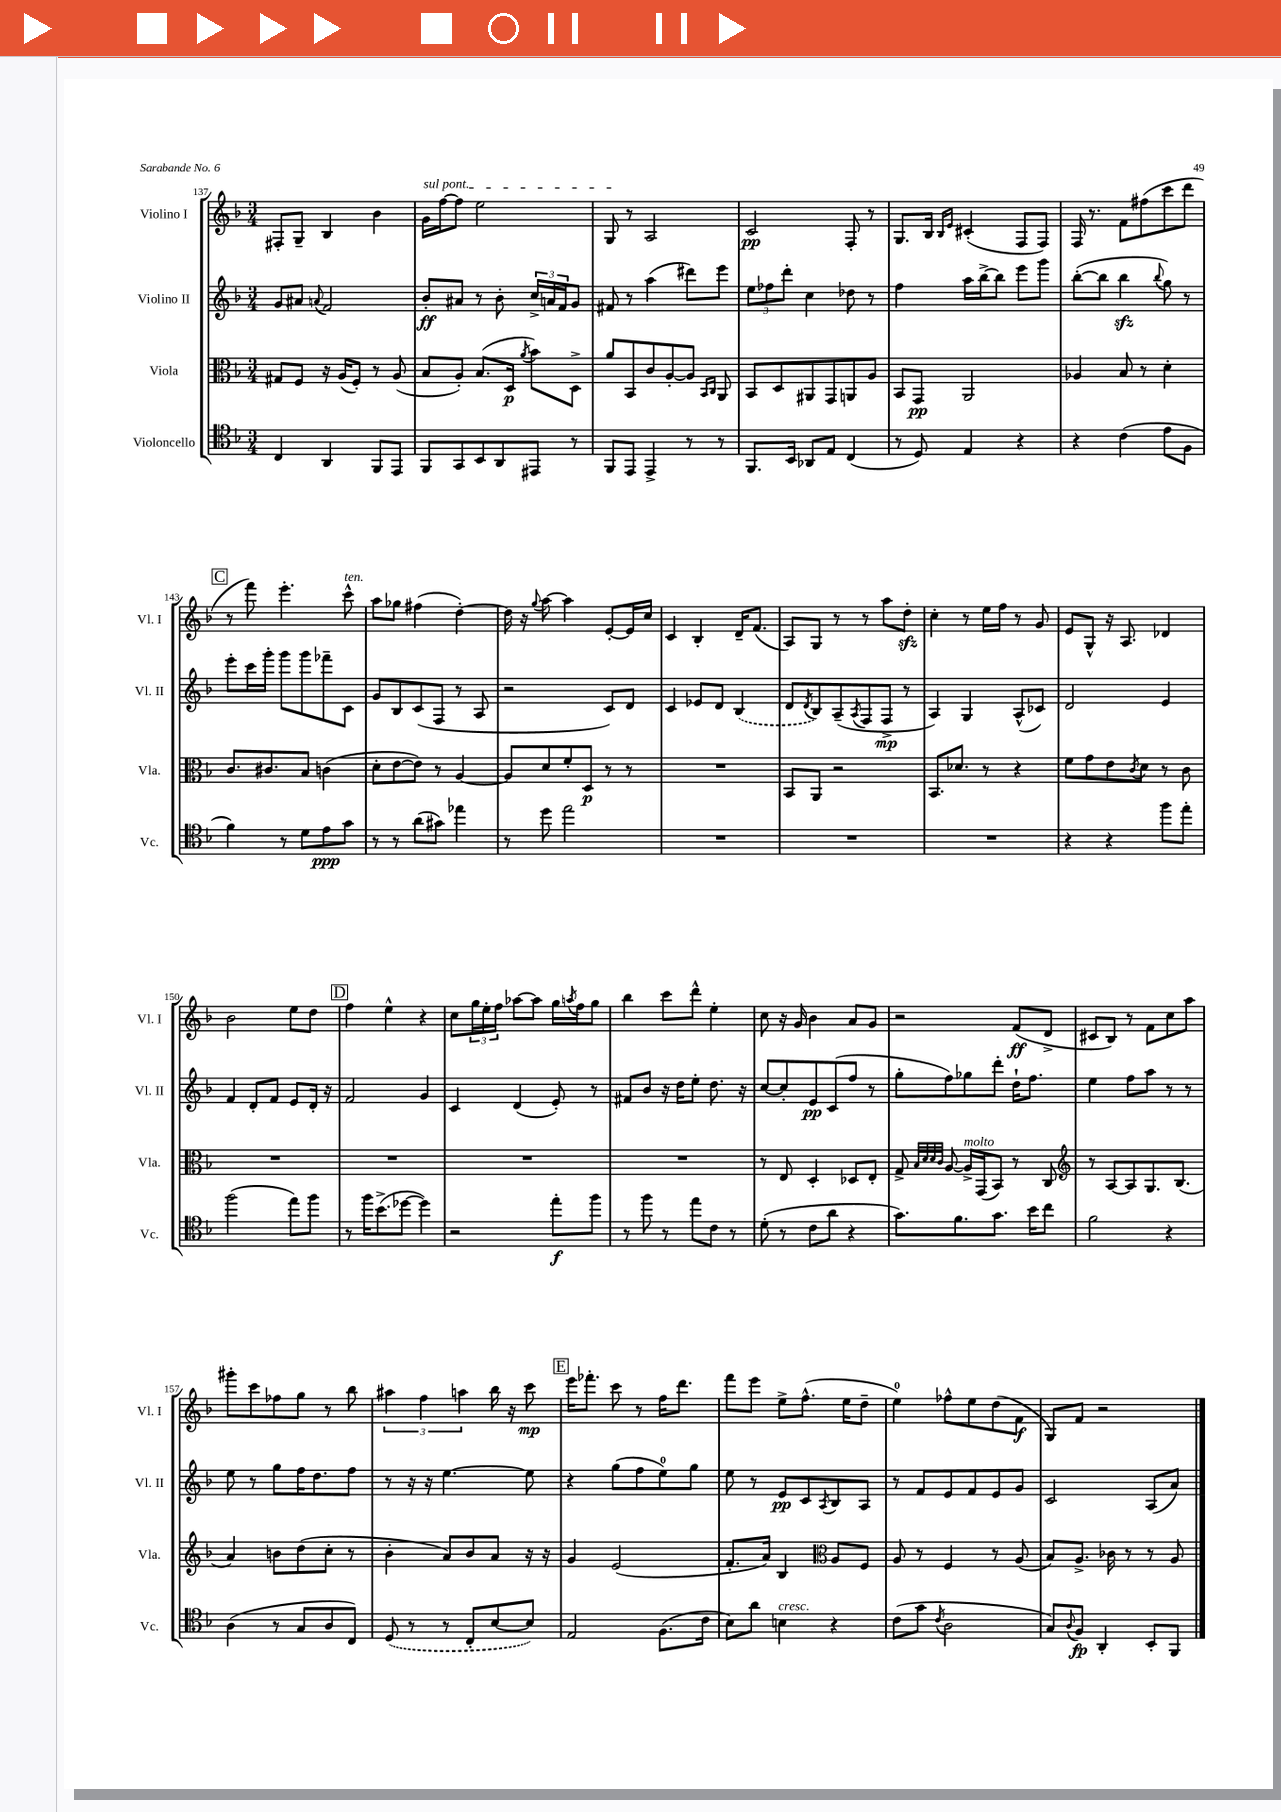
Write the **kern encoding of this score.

**kern	**kern	**kern	**kern
*staff4	*staff3	*staff2	*staff1
*clefC4	*clefC3	*clefG2	*clefG2
*k[b-]	*k[b-]	*k[b-]	*k[b-]
*M3/4	*M3/4	*M3/4	*M3/4
4C/	8G#/L	8g/L	8F#'/L
.	8F/J	8a#/J	8G~/J
.	.	8qqa/	.
4AA/	16r	2f/	4B-/
.	(16A/LK	.	.
.	8F'/J)	.	.
8FF/L	8r	.	4b-\
8EE/J	(8A/	.	.
=	=	=	=
8FF/L	8B-/L	8b-'/L	16g\LL
.	.	.	[16ff\J
8GG/	8A'/J)	8a#/J	8ff\]J
8BB-/	(8.B-/L	8r	2ee\
8AA/	.	8b-'\	.
.	16D/Jk	.	.
.	8qa/	.	.
8EE#/J	8b-\L)	24cc^/LL	.
.	.	24a/	.
.	.	24f/J	.
8r	8D^\J	8g/J	.
=	=	=	=
8FF/L	8a/L	8f#/	8G/
8EE/J	8BB-/	8r	8r
4EE^/	8c/	(4aa\	2A/
.	[8A'/	.	.
8r	8A/]J	8ddd#\L)	.
.	16qqBB-/LL	.	.
.	16qqC/JJ	.	.
8r	8AA/	8eee\J	.
=	=	=	=
8.FF/L	8BB-/L	12ee\L	2c/
.	.	12ff-\	.
.	8D/	.	.
.	.	12ddd'\J	.
16BB-/Jk	.	.	.
8AA-/L	8AA#/	4cc\	.
8E/J	8GG/	.	.
(4C/	8AA/	8dd-\	8F'/
.	8A/J	8r	8r
=	=	=	=
8r	8BB-/L	4ff\	8.G/L
8D/)	8GG/J	.	.
.	.	.	16B-/Jk
.	.	.	16qqB-/LL
.	.	.	16qqe/JJ
4E/	2AA/	16aa\LL	(4c#'/
.	.	[16bb-^\J	.
.	.	8bb-\]J	.
4r	.	8eee\L	8F/L
.	.	8ggg\J	8F/J)
=	=	=	=
4r	4A-/	([8bb-'\L	16F/
.	.	.	8.r
.	.	8bb-\]J	.
(4c\	8B-/	4bb-\	8f\L
.	8r	.	(8ff#\
.	.	8qqbb-/	.
8e\L	4d'\	8gg\)	8ccc\
8F\J	.	8r	8ddd\J
=	=	=	=
4f\)	8.c/L	8eee'\L	8r
.	.	16ccc\L	8fff\)
.	8.c#/	16ggg'\JJ	.
8r	.	8ggg\L	4.eee'\
8d\L	8B-/J	8ggg\	.
8e\	(4c\	8fff-~\	.
8g\J	.	8c\J	8ccc^^\
=	=	=	=
8r	8d'\L	8g/L	8aa\L
8r	[8e\	8B-/	8gg-\J
(8a\L	8e\]J)	(8c/	(4ff#\
8g#\J)	8r	8F/J	.
4ee-\	[4A/	8r	[4dd'\)
.	.	8A/	.
=	=	=	=
8r	8A/]L	2r	16dd\]
.	.	.	16r
.	.	.	8qqgg/
8dd\	8d/	.	[8aa\
2ee\	8f'/	.	4aa\]
.	8D/J	.	.
.	8r	8c/L)	[8e'/L
.	8r	8d/J	16e/]L
.	.	.	16cc/JJ
=	=	=	=
2.r	2.r	4c/	4c/
.	.	8e-/L	4B-'/
.	.	8d/J	.
.	.	(4B-/	16d~/LK
.	.	.	(8.f/J
=	=	=	=
2.r	8BB-/L	8d/L	8A/L)
.	.	8qd/	.
.	8AA/J	8B-/)	8G/J
.	2r	(8A~/	8r
.	.	8qA/	.
.	.	8F/	8r
.	.	8F^/J	8aa\L
.	.	8r	8dd'\J
=	=	=	=
2.r	8.BB-/L	4A/)	4cc'\
.	8.d-/J	.	.
.	.	4G/	8r
.	8r	.	16ee\LL
.	.	.	16ff\JJ
.	4r	(8A^^/L	8r
.	.	8c-/J)	8g/
=	=	=	=
4r	8f\L	2d/	8e/L
.	8g\	.	8G^^/J
4r	8e\	.	16r
.	.	.	8.A/
.	8qc/	.	.
.	8d\J	.	.
8ff\L	8r	4e/	4d-/
8ee'\J	8c\	.	.
=	=	=	=
(2ff\	2.r	4f/	2b-\
.	.	8d'/L	.
.	.	8f/J	.
8ee\L)	.	8e/L	8ee\L
8ff\J	.	16d'/Jk	8dd\J
.	.	16r	.
=	=	=	=
8r	2.r	2f/	4ff\
16ff\LK	.	.	.
(8.b-^\	.	.	.
.	.	.	4ee^^\
[8dd-\J	.	.	.
4dd-\])	.	4g/	4r
=	=	=	=
2r	2.r	4c/	8cc\L
.	.	.	24gg\L
.	.	.	24ee'\
.	.	.	24ff\JJ
.	.	(4d/	[8aa-\L
.	.	.	8aa-\]J
8ee'\L	.	8e'/)	16gg\LL
.	.	.	8qaa/
.	.	.	16ff\J
8ff\J	.	8r	8gg\J
=	=	=	=
8r	2.r	8f#/L	4bb-\
8ff\	.	8b-/J	.
8r	.	16r	8ccc\L
.	.	16dd\LK	.
8ee\L	.	8ee'\J	8ddd^^\J
8c\J	.	8.dd\	4ee'\
8r	.	.	.
.	.	16r	.
=	=	=	=
(8d'\	8r	[8cc/L	8cc\
8r	8E/	8cc'/]	16r
.	.	.	16g/
8c\L	4D'/	8e/	4b-\
8a\J	.	(8c/	.
4r	8D-/L	8ff/J	8a/L
.	8E'/J	8r	8g/J
=	=	=	=
8.g\L)	8G^/	8gg'\L	2r
.	32qqB-/LLL	.	.
.	32qqd/	.	.
.	32qqd/	.	.
.	32qqc/JJJ	.	.
.	[8A/	8ff\)	.
8.f\	.	.	.
.	16A^/]LL	8gg-\	.
.	(16GG/J	.	.
8.g\J	8BB-/J)	8ddd'\J	.
.	8r	16dd`\LK	(8f/L
16b-\LK	.	8.ff\J	.
8cc\J	8C/	.	8d^/J
=	=	=	=
*	*clefG2	*	*
2f\	8r	4ee\	8c#/L
.	[8A/L	.	8B-/J)
.	8A/]	8ff\L	8r
.	8.G/	8aa\J	8f\L
4r	.	8r	8cc\
.	(8.B-/J	.	.
.	.	8r	8aa\J
=	=	=	=
(4A\	4a/)	8ee\	8ggg#'\L
.	.	8r	8ccc\
8r	8b\L	8gg\L	8ff-\
8G/L	(8dd\	16ff\K	8gg\J
.	.	8.dd\	.
8A/	8cc'\J	.	8r
8C/J)	8r	8ff\J	8bb-\
=	=	=	=
(8D/	4b-'\	8r	6aa#\
8r	.	16r	.
.	.	.	6ff\
.	.	16r	.
8r	8a/L)	[4.ee\	.
.	.	.	6aa\
8C'/L	8b-/	.	.
[8B-/	8a/J	.	16bb-\
.	.	.	16r
8B-/]J)	16r	8ee\]	8ccc\
.	16r	.	.
=	=	=	=
2E/	4g/	4r	16eee\LK
.	.	.	8.fff-'\J
.	(2e/	(8gg\L	8ccc\
.	.	8ff\	8r
(8.F\L	.	8ee\)	16ff\LK
.	.	.	8.ddd\J
.	.	8gg\J	.
16c\Jk	.	.	.
=	=	=	=
8B-\L)	8.f'/L	8ee\	8fff\L
8a\J	.	8r	8eee\J
.	16a/Jk)	.	.
4B\	4B-/	8e/L	8ee^\L
.	.	8c/	(8.ff^^\J
*	*clefC3	*	*
.	.	8qA/	.
4r	8A/L	8B-/	.
.	.	.	16ee\LK
.	8F/J	8A/J	8dd~\J
=	=	=	=
(8c\L	8A/	8r	4ee\)
8g\J	8r	8f/L	.
8qc/	.	.	.
2A\	4F/	8e/	8ff-^^\L
.	.	8f/	8ee\
.	8r	8e/	(8dd\
.	(8A/	8g/J	8f\J
=	=	=	=
8G/L)	8B-/L)	2c/	8G/L)
8qqA/	.	.	.
8F/J	8.A^/J	.	8f/J
4AA'/	.	.	2r
.	16c-\	.	.
.	8r	.	.
8BB-'/L	8r	(8A/L	.
8FF/J	8A/	8a/J)	.
==	==	==	==
*-	*-	*-	*-
